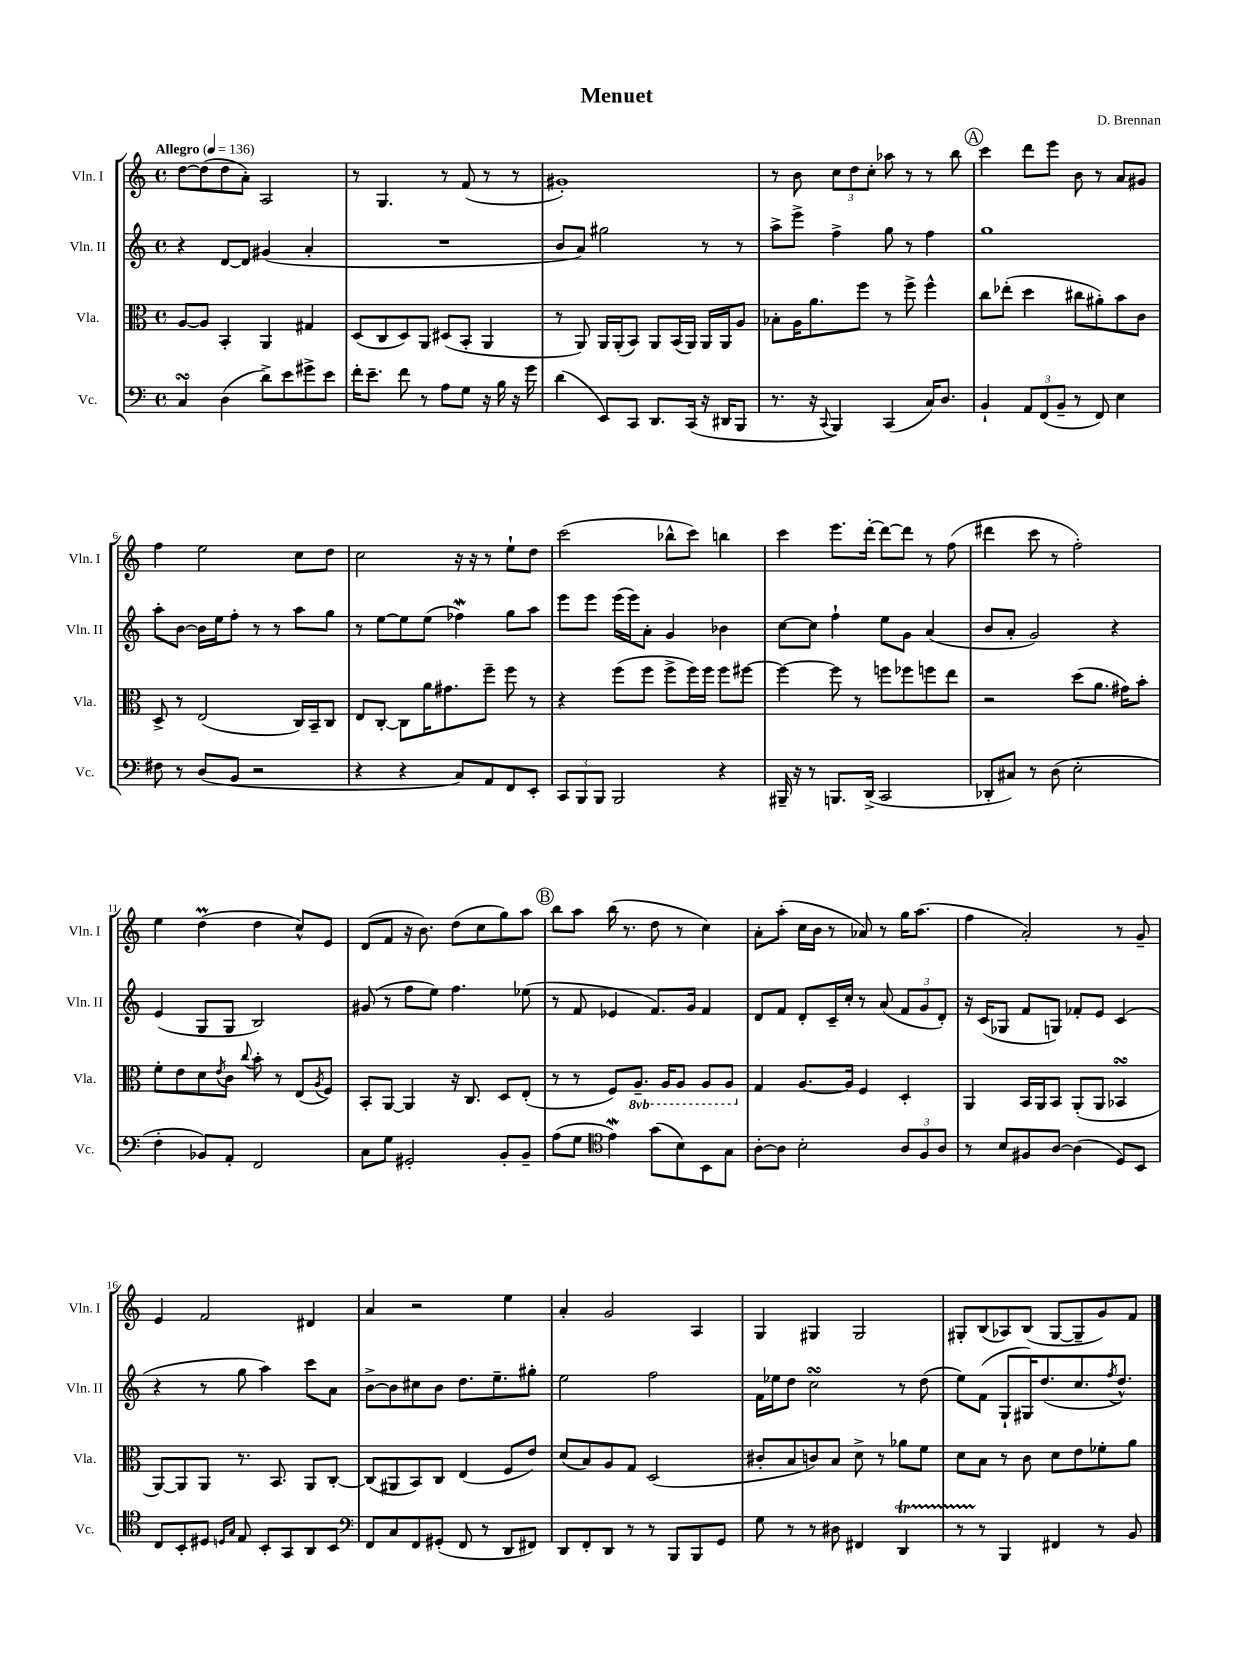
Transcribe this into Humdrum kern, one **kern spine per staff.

**kern	**kern	**kern	**kern
*staff4	*staff3	*staff2	*staff1
*clefF4	*clefC3	*clefG2	*clefG2
*k[]	*k[]	*k[]	*k[]
*M4/4	*M4/4	*M4/4	*M4/4
*met(c)	*met(c)	*met(c)	*met(c)
*MM136	*MM136	*MM136	*MM136
4C/	[8A/L	4r	[8dd\L
.	8A/]J	.	(8dd\]
(4D\	4BB'/	[8d/L	8dd\
.	.	8d/]J	8a'\J)
8d^\L)	4AA/	(4g#/	2A/
8e\	.	.	.
8g#^\	4G#/	4a'/	.
8e\J	.	.	.
=	=	=	=
16f'\LK	(8D/L	1r	8r
8.e~\J	.	.	.
.	8C/	.	4.G/
8f\	8D/)	.	.
8r	8AA/J	.	.
8A\L	(8D#/L	.	8r
8G\J	8BB'/J	.	(8f/
16r	4AA/	.	8r
16B\	.	.	.
16r	.	.	8r
16g\	.	.	.
=	=	=	=
(4d\	8r	8b/L	1g#')
.	8AA/)	8a/J)	.
8EE/L)	16AA/LL	2gg#\	.
.	(16AA'/J	.	.
8CC/J	8BB/J)	.	.
8.DD/L	8AA/L	.	.
.	(16BB/L	.	.
(16CC/Jk	16AA/JJ)	.	.
16r	16AA/LL	8r	.
16DD#/LK	16AA/J	.	.
8BBB/J	8A/J	8r	.
=	=	=	=
8.r	8B-'\L	8aa^\L	8r
.	16A\K	8eee^\J	8b\
16r	8.a\	.	.
8qqCC/	.	.	.
4BBB/)	.	4ff^\	12cc\L
.	.	.	12dd\
.	8ff\J	.	.
.	.	.	12cc'\J
(4CC/	8r	8gg\	8aa-\
.	8ff^\	8r	8r
16C/LK)	4ff^^\	4ff\	8r
8.D/J	.	.	.
.	.	.	8bb\
=	=	=	=
4BB`/	8cc\L	1gg	4ccc\
.	(8ee-'\J	.	.
12AA/L	4dd\	.	8ddd\L
(12FF/	.	.	.
.	.	.	8eee\J
12BB~/J	.	.	.
8r	8cc#\L	.	8b\
8FF/)	8a#'\)	.	8r
4E\	8b\	.	8a/L
.	8c\J	.	8g#/J
=	=	=	=
8F#\	8D^/	8aa'\L	4ff\
8r	8r	[8b\J	.
(8D/L	(2E/	16b\]LL	2ee\
.	.	16ee\J	.
8BB/J	.	8ff'\J	.
2r	.	8r	.
.	.	8r	.
.	16C/LL)	8aa\L	8cc\L
.	16BB~/J	.	.
.	8C/J	8gg\J	8dd\J
=	=	=	=
4r	8E/L	8r	2cc\
.	[8C'/J	[8ee\L	.
4r	8C\]L	8ee\]	.
.	16a\K	(8ee\J	.
.	8.g#\	.	.
8C/L)	.	4ff-\)	16r
.	.	.	16r
8AA/	8ff~\J	.	8r
8FF/	8ff\	8gg\L	8ee`\L
8EE'/J	8r	8aa\J	8dd\J
=	=	=	=
12CC/L	4r	8eee\L	(2ccc\
12BBB/	.	.	.
.	.	8eee\J	.
12BBB/J	.	.	.
2BBB/	(8ff\L	(16eee\LL	.
.	.	16eee\J)	.
.	8ff\J	8a'\J	.
.	8ff^\L	4g/	8bb-^^\L
.	16ff\L)	.	8ccc\J)
.	16ff\JJ	.	.
4r	8ff\L	4b-\	4bb\
.	[8ff#\J	.	.
=	=	=	=
16BBB#~/	4ff#\_	[8cc\L	4ccc\
16r	.	.	.
8r	.	8cc\]J	.
8.BBB/L	8ff#\]	4ff`\	8.eee\L
.	8r	.	.
(16DD^/Jk	.	.	[16ddd'\Jk
2CC/	8ff\L	8ee\L	8ddd\_L
.	8ff-\	8g\J	8ddd\]J
.	8ff\	(4a/	8r
.	8ee\J	.	(8ff\
=	=	=	=
8DD-'/L	2r	8b/L	4ddd#\
8C#/J)	.	8a'/J	.
8r	.	2g/)	8ccc\
(8D\	.	.	8r
2E'\	(8dd\L	.	2ff'\)
.	8.a\J	.	.
.	.	4r	.
.	16g#\LK)	.	.
.	8b'\J	.	.
=	=	=	=
4F'\	8f'\L	(4e/	4ee\
.	8e\	.	.
8BB-/L)	8d\	8G/L	(4dd\
.	8qe/	.	.
8AA'/J	8c\J	8G/J	.
.	8qqcc/	.	.
2FF/	8b'\	2B/)	4dd\
.	8r	.	.
.	(8E/L	.	8cc^^/L)
.	8qA/	.	.
.	8F/J)	.	8e/J
=	=	=	=
8C\L	8BB'/L	(8g#/	(8d/L
8G\J	[8AA/J	8r	8f/J
2GG#'/	4AA/]	8ff\L	16r
.	.	.	8.b\)
.	.	8ee\J)	.
.	16r	4.ff\	(8dd\L
.	8.C/	.	.
.	.	.	8cc\
8BB'/L	8D/L	.	8gg\)
8BB~/J	(8E'/J	(8ee-\	8aa\J
=	=	=	=
(8A\L	8r	8r	8bb\L
8G\J	8r	8f/	8aa\J
*clefC4	*	*	*
4e\)	8F/L)	4e-/	(16bb\
.	.	.	8.r
.	8.AA~/J	.	.
(8g\L	.	8.f/L)	8dd\
.	16AA/LK	.	.
8B\)	8AA/J	.	8r
.	.	16g/Jk	.
8BB\	8AA/L	4f/	4cc\)
8G\J	8AA/J	.	.
=	=	=	=
[8A'\L	4G/	8d/L	8a'\L
8A\]J	.	8f/J	(8aa'\J
2B'\	[8.A/L	8d'/L	16cc\LL
.	.	.	16b\JJ
.	.	16c~/L	8r
.	16A/]Jk	16cc'/JJ	.
.	4F/	8r	8a-/)
.	.	(8a/	8r
12A/L	4D'/	12f/L	16gg\LK
.	.	.	(8.aa\J
12F/	.	12g/	.
12A/J	.	12d'/J)	.
=	=	=	=
8r	4AA/	16r	4ff\
.	.	(16c/LK	.
8B/L	.	8G-/J	.
8F#/	16BB/LL	8f/L	2a'/)
.	16AA/J	.	.
[8A/J	8BB/J	8G/J)	.
(4A\]	(8AA'/L	8f-'/L	.
.	8AA/J	8e/J	.
8D/L)	4BB-/	(4c/	8r
8BB/J	.	.	8g~/
=	=	=	=
8C/L	[8AA/L)	4r	4e/
8BB'/	8AA/]	.	.
8D#/J	8AA/J	8r	2f/
16qqD/LL	.	.	.
16qqG/JJ	.	.	.
8E/	8.r	8gg\	.
8BB'/L	.	4aa\)	.
.	8.BB/	.	.
8GG/	.	.	.
8AA/	8AA/L	8ccc\L	4d#/
8BB/J	[8C'/J	8a\J	.
=	=	=	=
*clefF4	*	*	*
8FF/L	(8C/]L	[8b^\L	4a/
8C/	8AA#/	8b\]	.
8FF/	8BB/)	8cc#\	2r
(8GG#'/J	8C/J	8b\J	.
8FF/	(4E/	8.dd\L	.
8r	.	.	.
.	.	8.ee~\	.
8DD/L	8F/L	.	4ee\
8FF#/J)	8e/J)	8gg#'\J	.
=	=	=	=
8DD/L	(8d/L	2ee\	4a'/
8FF'/	8B/)	.	.
8DD/J	8A/	.	2g/
8r	8G/J	.	.
8r	(2D/	2ff\	.
8BBB/L	.	.	.
8BBB/	.	.	4A/
8GG/J	.	.	.
=	=	=	=
8G\	8c#'/L	16f\LL	4G/
.	.	16ee-\J	.
8r	8B/	8dd\J	.
8r	8c/)	2cc\	4G#/
8D#\	8B/J	.	.
4FF#/	8d^\	.	2G#/
.	8r	.	.
4DD/	8a-\L	8r	.
.	8f\J	(8dd\	.
=	=	=	=
8r	8d\L	8ee\L)	8G#'/L
8r	8B\J	(8f\J	(8B/
4BBB/	8r	8G`/L	8A-/)
.	8c\	16G#/K)	(8B/J
.	.	(8.dd/	.
4FF#/	8d\L	.	[8G#/L
.	8e\	8.cc/	8G#~/]
8r	8f-'\	.	8g/)
.	.	8qff/	.
.	.	8.dd^^/J)	.
8BB/	8a\J	.	8f/J
==	==	==	==
*-	*-	*-	*-
